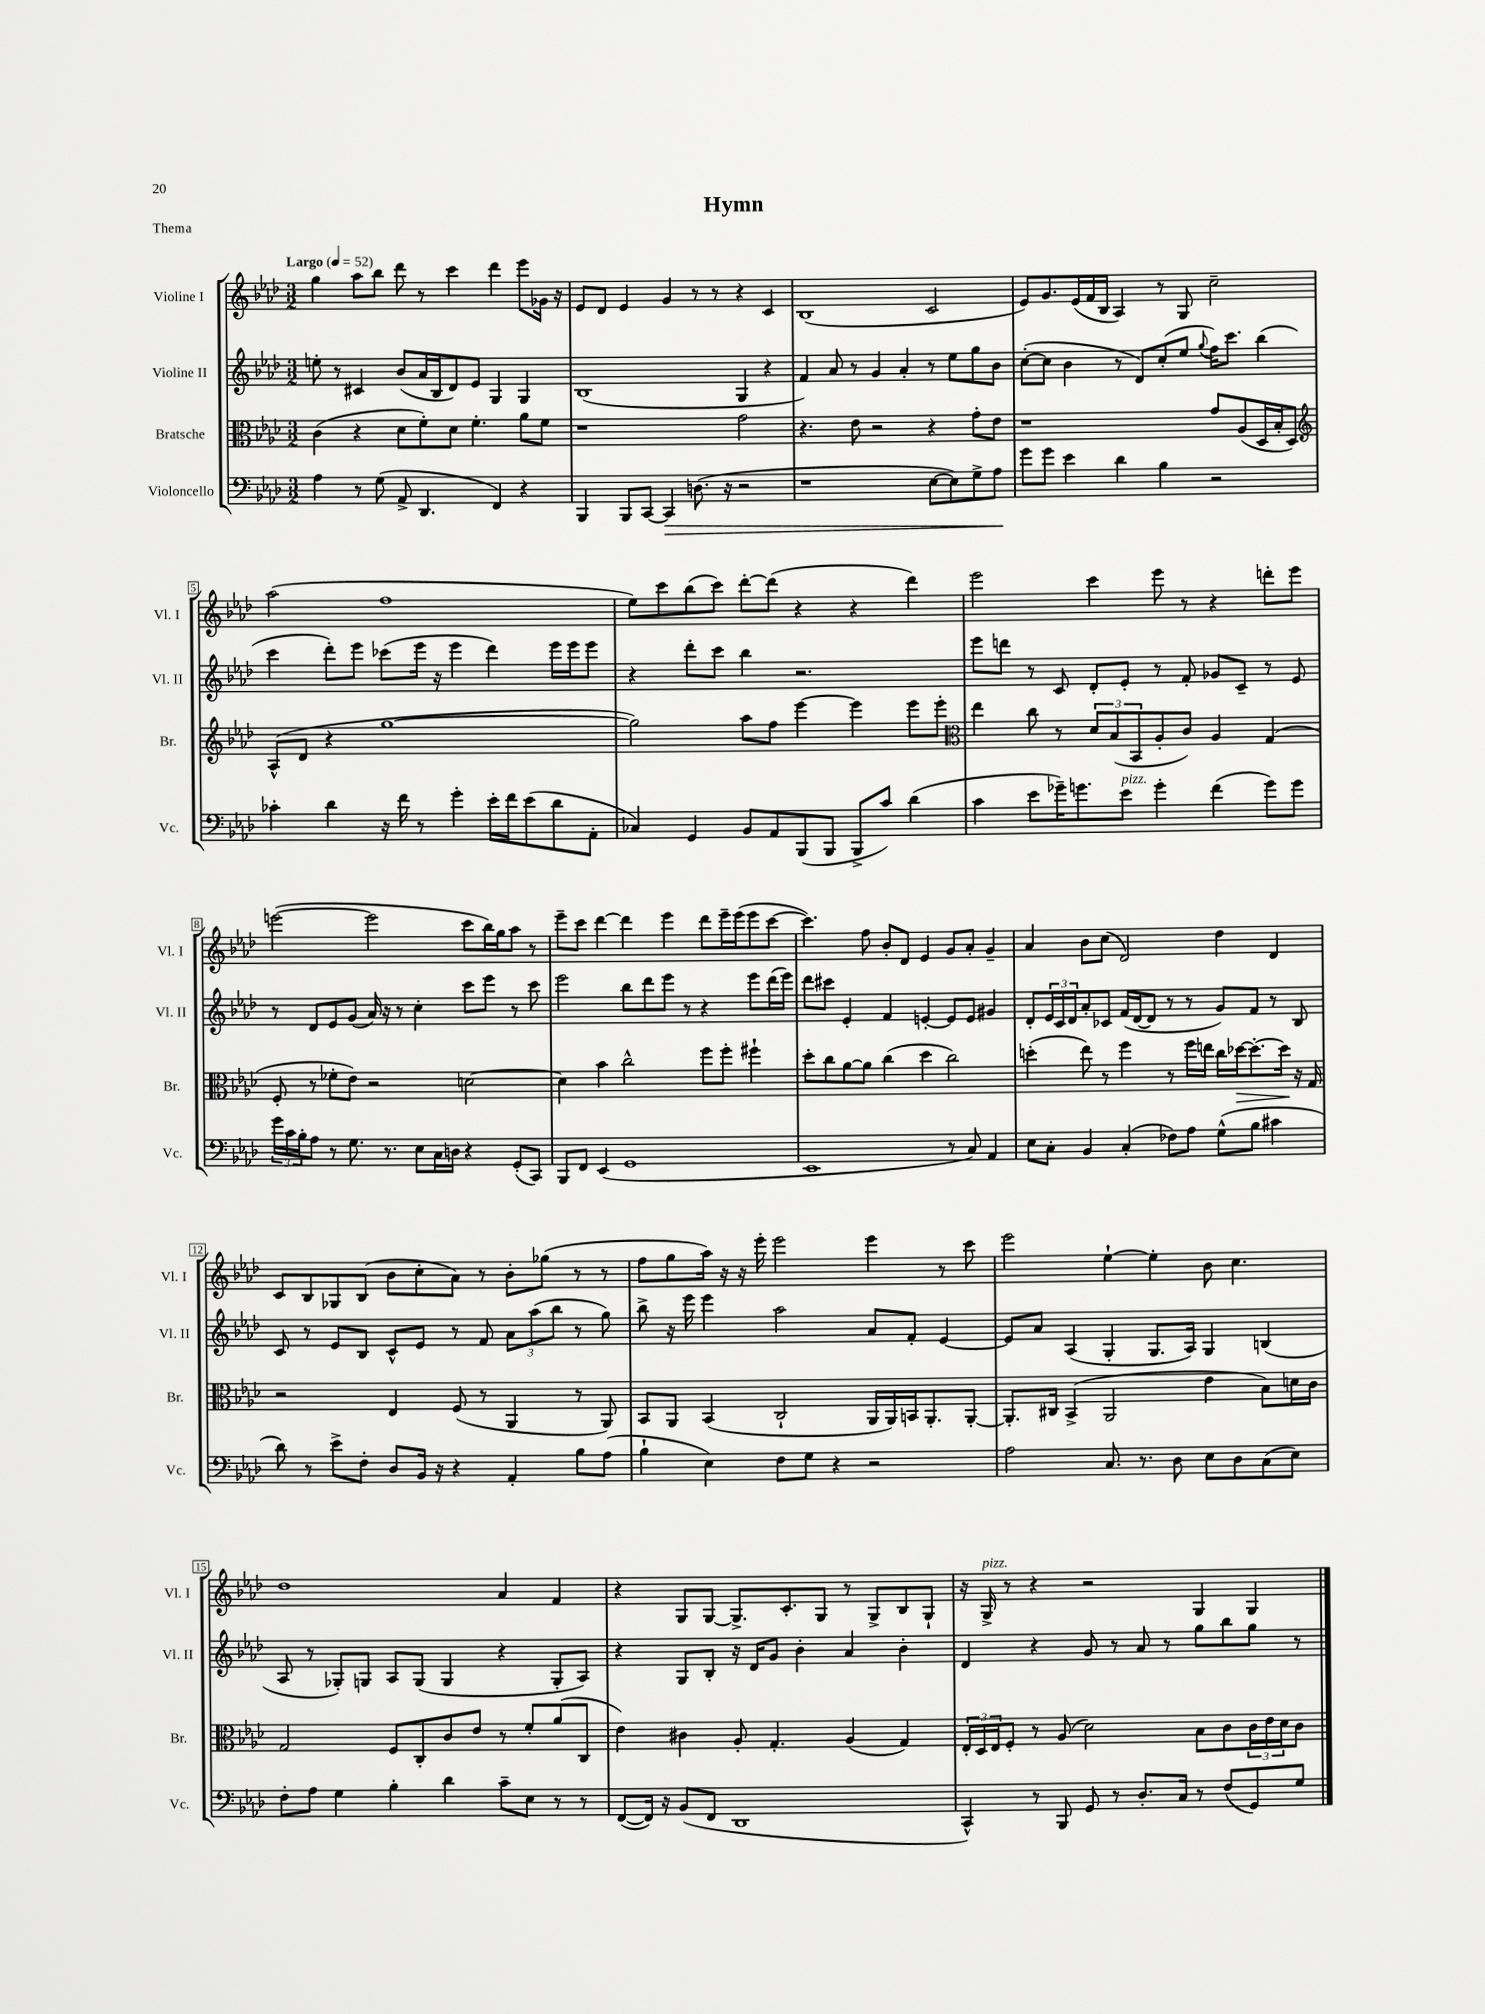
\header { title = "Hymn" piece = "Thema" }
<<
\new StaffGroup <<
\new Staff = "s0" \with { instrumentName = "Violine I" shortInstrumentName = "Vl. I" } {
    \clef treble \key aes \major \numericTimeSignature \time 3/2 \tempo "Largo" 4 = 52
    g''4 aes''8 bes''8 des'''8 r8 c'''4 des'''4 ees'''8 ges'16 r16 |
    ees'8 des'8 ees'4 g'4 r8 r8 r4 c'4 |
    bes1( c'2 |
    ees'8) g'8. ees'16( f'16 bes16 aes4) r8 g8 c''2-- |
    aes''2( f''1 |
    ees''8) c'''8 bes''8( c'''8) des'''8~-. des'''8( r4 r4 des'''4) |
    ees'''2 c'''4 ees'''8 r8 r4 d'''8-. ees'''8 |
    e'''2~( e'''2 c'''8 bes''16) g''16 aes''8 r8 |
    ees'''8-- c'''8 des'''4~ des'''4 ees'''4 des'''8 ees'''16-- ees'''16( ees'''8 c'''8~ |
    c'''4.) f''8 bes'8-. des'8 ees'4 g'8 aes'8-. g'4-- |
    aes'4 bes'8 c''8( des'2) des''4 des'4 |
    c'8 bes8 ges8 bes8( bes'8 c''8-. aes'8) r8 bes'8-. ges''8( r8 r8 |
    f''8 g''8 aes''16) r16 r16 ees'''16-. ees'''2 ees'''4 r8 c'''8 |
    ees'''2 ees''4~-! ees''4-. bes'8 c''4. |
    des''1 aes'4 f'4 |
    r4 g8 g8~ g8.-> c'8.-. g8 r8 g8-> bes8 g8-! |
    r16 g16->^\markup { \italic "pizz." } r8 r4 r2 g4 g4 \bar "|." |
}
\new Staff = "s1" \with { instrumentName = "Violine II" shortInstrumentName = "Vl. II" } {
    \clef treble \key aes \major \numericTimeSignature \time 3/2
    e''8-. r8 cis'4 bes'8( aes'16 bes16 des'8) ees'8 g4 g4 |
    bes1( g4 r4 |
    f'4) aes'8 r8 g'4 aes'4-. r8 ees''8 g''8 bes'8 |
    c''8~-.( c''8 bes'4 r8 des'8) c''8-.( ees''8 \appoggiatura { g''8 } f''16) c'''8. bes''4( |
    c'''4 des'''8-.) ees'''8 ces'''8( ees'''16 r16 ees'''4 des'''4) ees'''16 ees'''16 ees'''8 |
    r4 des'''8-. c'''8 bes''4 r2. |
    ees'''8 d'''8 r8 c'8 des'8-. ees'8-. r8 f'8-. ges'8 c'8-- r8 ees'8 |
    r8 des'8 ees'8 g'8( aes'16) r16 r8 c''4-. c'''8 ees'''8 r8 c'''8 |
    ees'''2 bes''8 des'''8 ees'''8 r8 r4 ees'''8 des'''16( ees'''16) |
    des'''8 cis'''8 ees'4-. f'4 e'4~-. e'8 e'8 gis'4 |
    des'8-. \tuplet 3/2 { ees'16 c'16 des'16 } aes'8-. ces'8 f'16( des'16~ des'8 r8 r8 g'8) f'8 r8 bes8 |
    c'8 r8 ees'8 bes8 c'8-^ ees'8 r8 f'8 \tuplet 3/2 { aes'8 aes''8( bes''8 } r8 g''8) |
    bes''8-> r16 ees'''16 ees'''4 aes''2 aes'8 f'8-. ees'4~ |
    ees'8 aes'8 aes4( g4-. g8. aes16) g4 b4( |
    aes8 r8 ges8-.) g8 aes8 g8( g4 r4 g8-. aes8) |
    r4 g8 bes8-. r16 des'16 g'8 bes'4-. aes'4 bes'4-. |
    des'4 r4 g'8 r8 aes'8 r8 g''8 bes''8 g''8 r8 \bar "|." |
}
\new Staff = "s2" \with { instrumentName = "Bratsche" shortInstrumentName = "Br." } {
    \clef alto \key aes \major \numericTimeSignature \time 3/2
    c'4( r4 des'8 f'8-.) des'8 f'4.-. aes'8 f'8 |
    r1 g'2 |
    r4. ees'8 r2 r4 g'8-. ees'8 |
    r1 g'8 aes8( des16 bes16-. des8) |
    \clef treble aes8-^( des'8 r4 g''1~ |
    g''2) aes''8 f''8 ees'''4~ ees'''4 ees'''8 ees'''8-. |
    \clef alto ees''4 c''8 r8 \tuplet 3/2 { des'8 bes8( bes,8 } aes8-. c'8) aes4 g4( |
    f8-. r8 fes'8-. ees'8) r2 d'2~ |
    d'4 bes'4 c''2-^ f''8 f''8-. fis''4-! |
    des''8-. c''8 aes'8~ aes'8 c''4( des''4 c''2) |
    d''4-.( ees''8) r8 f''4 r8 f''16 e''16 c''16 des''16~\> des''8.~-. des''16\! r16 g16 |
    r2 ees4 f8( r8 aes,4 r8 aes,8) |
    bes,8 aes,8 bes,4( c2-! aes,16 aes,16) b,16 aes,8.-. aes,8~-. |
    aes,8.-. cis16 bes,4->( aes,2 ees'4 bes8) d'16 c'16 |
    g2 f8 c8-. c'8 ees'8 r8 f'8-. aes'8( c8 |
    ees'4) cis'4 aes8-. g4.-. aes4( g4) |
    \tuplet 3/2 { ees16-. des16 ees16 } f8-. r8 aes8( des'2) bes8 c'8 \tuplet 3/2 { c'16 ees'16 des'16 } c'8 \bar "|." |
}
\new Staff = "s3" \with { instrumentName = "Violoncello" shortInstrumentName = "Vc." } {
    \clef bass \key aes \major \numericTimeSignature \time 3/2
    aes4 r8 g8( aes,8-> des,4. f,4) r4 |
    bes,,4 bes,,8 c,8~ c,4\> d8.( r16 r2 |
    r1 ees8~ ees8) g8-> aes8\! |
    g'8 g'8 ees'4 des'4 bes4 r2 |
    ces'4-. des'4 r16 f'16 r8 g'4-. ees'16-. f'16 ees'8( des'8 aes,8-. |
    ces4) g,4 bes,8 aes,8 bes,,8( bes,,8 bes,,8-> c'8) des'4( |
    c'4 ees'8 ges'16--) g'8. ees'8^\markup { \italic "pizz." } g'4-. f'4( g'8) g'8 |
    \tuplet 3/2 { g'16 c'16 bes16-. } aes8 r8 g8. r8. ees8 c16 d16 r4 g,8-.( c,8) |
    bes,,8 f,8 ees,4( g,1 |
    ees,1 r8 c8) aes,4 |
    ees8 c8-. bes,4 c4-.( fes8) aes8 g8-^( bes8 cis'4 |
    des'8) r8 ees'8-> f8-. des8 bes,16 r16 r4 aes,4-. bes8 aes8( |
    bes4-! ees4) f8 g8 r4 r2 |
    aes2 c8. r8. des8 ees8 des8 c8( ees8) |
    f8-. aes8 g4 bes4-. des'4 c'8-- ees8 r8 r8 |
    f,8~( f,16) r16 bes,8( f,8 des,1 |
    c,4-^) r8 bes,,8 g,8 r8 des8.-. c16 r8 f8( g,8) g8 \bar "|." |
}
>>
>>
\layout { \context { \Score \override BarNumber.stencil = #(make-stencil-boxer 0.1 0.3 ly:text-interface::print) } }
